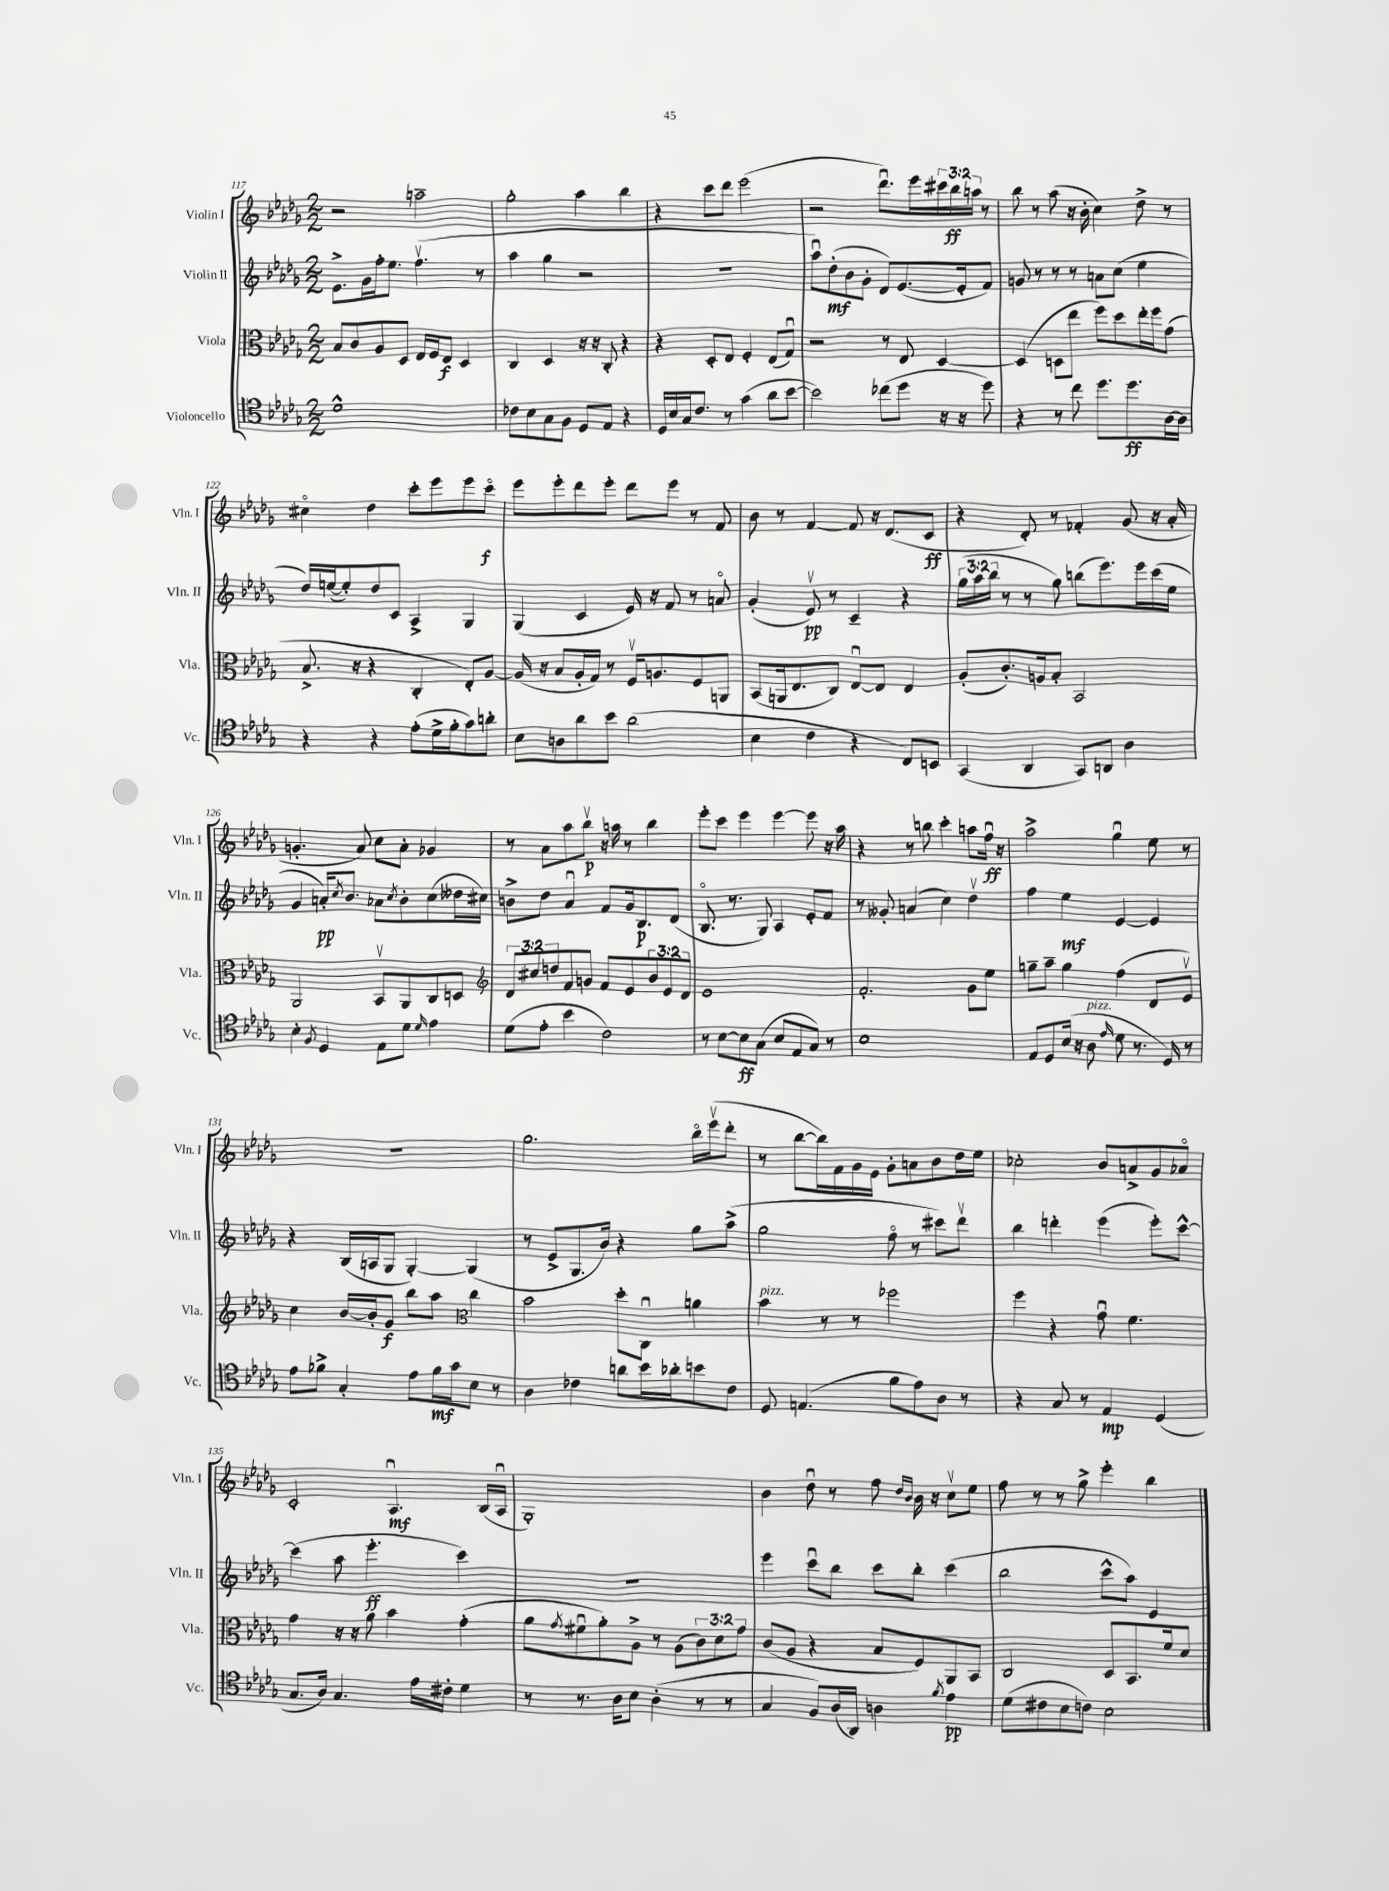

**kern	**dynam	**kern	**dynam	**kern	**dynam	**kern	**dynam
*part4	*part4	*part3	*part3	*part2	*part2	*part1	*part1
*staff4	*staff4	*staff3	*staff3	*staff2	*staff2	*staff1	*staff1
*I"Violoncello	*	*I"Viola	*	*I"Violin II	*	*I"Violin I	*
*I'Vc.	*	*I'Vla.	*	*I'Vln. II	*	*I'Vln. I	*
*clefC4	*	*clefC3	*	*clefG2	*	*clefG2	*
*k[b-e-a-d-g-]	*	*k[b-e-a-d-g-]	*	*k[b-e-a-d-g-]	*	*k[b-e-a-d-g-]	*
*M2/2	*	*M2/2	*	*M2/2	*	*M2/2	*
=117	=117	=117	=117	=117	=117	=117	=117
1d-^^	.	8B-/L	.	8.e-^\L	.	2r	.
.	.	8c/	.	.	.	.	.
.	.	.	.	16g-\L	.	.	.
.	.	8A-/	.	16ff'\J	.	.	.
.	.	.	.	8.ee-\J	.	.	.
.	.	8D-/J	.	.	.	.	.
.	.	16E-/LL	.	(4.ffv\	.	2aan~\	.
.	.	16F/J	.	.	.	.	.
.	.	8E-/J	f	.	.	.	.
.	.	4D-/	.	.	.	.	.
.	.	.	.	8r	.	.	.
=118	=118	=118	=118	=118	=118	=118	=118
8c-X\L	.	4C/	.	4aa-\	.	2gg-'\	.
8B-\	.	.	.	.	.	.	.
8G-\	.	4D-/	.	4gg-\	.	.	.
8F\J	.	.	.	.	.	.	.
8D-/L	.	16r	.	2r	.	4aa-\	.
.	.	16r	.	.	.	.	.
8E-/J	.	8C'/	.	.	.	.	.
4r	.	4r	.	.	.	4bb-\	.
=119	=119	=119	=119	=119	=119	=119	=119
16D-/LL	.	4r	.	1r	.	4r	.
16B-/	.	.	.	.	.	.	.
16G-/J	.	.	.	.	.	.	.
8.c/J	.	.	.	.	.	.	.
.	.	8D-'/L	.	.	.	8ccc\L	.
8r	.	8E-/J	.	.	.	8ddd-\J	.
(4g-\	.	4F'/	.	.	.	(2eee-\	.
8a-\L	.	(8E-/L	.	.	.	.	.
[8b-\J	.	8G-u/J)	.	.	.	.	.
=120	=120	=120	=120	=120	=120	=120	=120
2b-\])	.	2r	.	8aa-u\L)	.	2r	.
.	.	.	.	(8dd-'\	mf	.	.
.	.	.	.	8b-\	.	.	.
.	.	.	.	8g-'\J	.	.	.
(8cc-X\L	.	8r	.	8d-/L)	.	8.ddd-u\L)	.
8dd-\J	.	8E-/	.	([8.e-/	.	.	.
.	.	.	.	.	.	16eee-\L	.
16r	.	[4D-/	.	.	.	24ccc#X\	.
.	.	.	.	.	.	24bb-\	ff
16r	.	.	.	16e-'/k]	.	.	.
.	.	.	.	.	.	24aan\JJ	.
8dd-\)	.	.	.	8f/J)	.	8r	.
=121	=121	=121	=121	=121	=121	=121	=121
4r	.	(4D-/]	.	8gn/	.	8bb-\	.
.	.	.	.	8r	.	8r	.
8r	.	8Dn\L	.	8r	.	(8aa-\	.
8cc\	.	8ee-\J	.	8r	.	16r	.
.	.	.	.	.	.	16b-'\	.
8.dd-\L	.	8ff\L)	.	8an\L	.	4cc\)	.
.	.	8dd-\	.	(8cc\J	.	.	.
8.dd-\	ff	.	.	.	.	.	.
.	.	16ee-'\L	.	4ee-\	.	8dd-^\	.
.	.	16ff\J	.	.	.	.	.
[16A-\L	.	(8g-\J	.	.	.	8r	.
16A-\JJ]	.	.	.	.	.	.	.
!!LO:LB:g=z
=122	=122	=122	=122	=122	=122	=122	=122
4r	.	8.B-^/	.	16dd-/LL)	.	4cc#X\	.
.	.	.	.	([16een/J	.	.	.
.	.	.	.	8ee'/])	.	.	.
.	.	16r	.	.	.	.	.
4r	.	4r	.	8dd-/	.	4dd-\	.
.	.	.	.	8c/J	.	.	.
(8e-'\L	.	4C'/	.	4A-^/	.	8ccc'\L	.
16d-^\L	.	.	.	.	.	8eee-\	.
16f'\J	.	.	.	.	.	.	.
8g-\)	.	8E-'/L)	.	4G-/	.	8eee-\	.
8an'\J	.	[8A-/J	.	.	.	8ccc\J	f
=123	=123	=123	=123	=123	=123	=123	=123
8B-\L	.	(16A-/]	.	(4G-/	.	8eee-\L	.
.	.	16r	.	.	.	.	.
8An\	.	8B-/L	.	.	.	8eee-'\	.
8a-\	.	16A-'/L	.	4c/	.	8ddd-\	.
.	.	16G-/JJ)	.	.	.	.	.
8b-\J	.	8r	.	.	.	8eee-'\J	.
(2a-\	.	16Fv/KL	.	16e-/)	.	8ddd-\L	.
.	.	8.An/	.	16r	.	.	.
.	.	.	.	8f/	.	8eee-\J	.
.	.	8F/	.	8r	.	8r	.
.	.	8AAn/J	.	8an/	.	8f/	.
=124	=124	=124	=124	=124	=124	=124	=124
4B-\	.	(8BB-/L	.	(4g-'/	.	8b-\	.
.	.	16AAn/k	.	.	.	8r	.
.	.	8.E-/	.	.	.	.	.
4c\	.	.	.	8e-v/)	pp	[4f/	.
.	.	8C/J)	.	8r	.	.	.
4r	.	[8E-u/L	.	4c~/	.	8f/]	.
.	.	8E-/J]	.	.	.	16r	.
.	.	.	.	.	.	(8.d-/L	.
8C/L)	.	4E-/	.	4r	.	.	.
8BBn/J	.	.	.	.	.	8c/J	ff
=125	=125	=125	=125	=125	=125	=125	=125
(4GG-/	.	(8A-'/L	.	(24gg-\LL	.	4r	.
.	.	.	.	24aa-\	.	.	.
.	.	.	.	24bb-\JJ	.	.	.
.	.	8.c'/)	.	8r	.	.	.
4AA-/	.	.	.	8r	.	8d-'/)	.
.	.	16An/k	.	.	.	.	.
.	.	8B-'/J	.	8gg-\)	.	8r	.
8GG-/L)	.	2BB-/	.	(8bbn\L	.	4f-X'/	.
8AAn/J	.	.	.	8.eee-\)	.	.	.
4A-\	.	.	.	.	.	(8g-/	.
.	.	.	.	16eee-\L	.	.	.
.	.	.	.	(16ccc\	.	16r	.
.	.	.	.	16ee-\JJ	.	16a-'/	.
!!LO:LB:g=z
=126	=126	=126	=126	=126	=126	=126	=126
4B-'\	.	2AA-/	.	4g-/	.	4.gn'/	.
8qF/	.	.	.	.	.	.	.
4D-/	.	.	.	16an'/KL)	pp	.	.
.	.	.	.	8qcc/	.	.	.
.	.	.	.	8.b-/J	.	.	.
.	.	.	.	.	.	8a-/)	.
8E-\L	.	8BB-v/L	.	8a-X\L	.	8cc\L	.
.	.	.	.	8qcc/	.	.	.
8d-\J	.	8AA-/	.	8b-'\	.	8a-'\J	.
16qqd-/	.	.	.	.	.	.	.
4e-\	.	8C/	.	(8cc\	.	4g-X/	.
.	.	8Dn/J	.	16dd--X\L	.	.	.
.	.	.	.	16cc#X\JJ)	.	.	.
=127	=127	=127	=127	=127	=127	=127	=127
*	*	*clefG2	*	*	*	*	*
(8d-\L	.	12d-/L	.	8bn^\L	.	8r	.
.	.	12cc#X/	.	.	.	.	.
8e-'\J	.	.	.	8dd-\J	.	8a-\L	.
.	.	12ddn/	.	.	.	.	.
4b-\	.	8f/	.	4a-u/	.	8aa-\	.
.	.	8gn/J	.	.	.	8bb-v\J	p
2c\)	.	8f/L	.	8f/L	.	16r	.
.	.	.	.	.	.	16aan\	.
.	.	8e-/	.	16g-/k	.	8r	.
.	.	.	.	8.B-/	p	.	.
.	.	12b-/	.	.	.	4bb-\	.
.	.	12e-/	.	.	.	.	.
.	.	.	.	(8d-/J	.	.	.
.	.	12d-/J	.	.	.	.	.
=128	=128	=128	=128	=128	=128	=128	=128
8r	.	1e-	.	8.B-/	.	8eee-'\L	.
[8B-\L	.	.	.	.	.	8ccc\J	.
.	.	.	.	8.r	.	.	.
8B-\]	ff	.	.	.	.	4eee-\	.
(8G-\J	.	.	.	8G-/)	.	.	.
8B-/L	.	.	.	4A-/	.	[4eee-\	.
8E-/	.	.	.	.	.	.	.
8G-/J)	.	.	.	8e-'/L	.	8eee-\]	.
8r	.	.	.	8f/J	.	16r	.
.	.	.	.	.	.	16aa-\	.
=129	=129	=129	=129	=129	=129	=129	=129
1B-	.	2.f'/	.	8r	.	4r	.
.	.	.	.	8g--X'/	.	.	.
.	.	.	.	(4an/	.	8r	.
.	.	.	.	.	.	8bbn\	.
.	.	.	.	4cc\)	.	4ccc'\	.
.	.	8g-\L	.	4dd-v\	.	8aan\L	.
.	.	8ee-\J	.	.	.	16ffu\Jk	ff
.	.	.	.	.	.	16r	.
=130	=130	=130	=130	=130	=130	=130	=130
8E-/L	.	8ggn~\L	.	4ff\	.	2aa-^\	.
8D-/	.	8aa-~\J	.	.	.	.	.
(16B-/Jk	.	4gg\	.	4ee-\	mf	.	.
16r	.	.	.	.	.	.	.
!LO:TX:a:i:t=pizz.	!	!	!	!	!	!	!
8A-\	.	.	.	.	.	.	.
16qqe-/	.	.	.	.	.	.	.
8d-\	.	(4ff\	.	[4e-/	.	4gg-u\	.
8.r	.	.	.	.	.	.	.
.	.	8d-/L	.	4e-/]	.	8ee-\	.
16D-/)	.	.	.	.	.	.	.
8r	.	8e-v/J)	.	.	.	8r	.
!!LO:LB:g=z
=131	=131	=131	=131	=131	=131	=131	=131
8e-\L	.	4cc\	.	4r	.	1r	.
8f-X^\J	.	.	.	.	.	.	.
4G-'/	.	[16b-/LL	.	(16B-/LL	.	.	.
.	.	16b-'/J]	.	16An/J	.	.	.
.	.	8g-/J	f	8G-/J	.	.	.
8e-\L	.	8bb-\L	.	[4G-'/)	.	.	.
16f-\L	mf	8aa-\J	.	.	.	.	.
16g-\J	.	.	.	.	.	.	.
*	*	*clefC3	*	*	*	*	*
8B-\J	.	4cc\	.	(4G-/]	.	.	.
8r	.	.	.	.	.	.	.
=132	=132	=132	=132	=132	=132	=132	=132
4A-\	.	2b-\	.	8r	.	2.gg-\	.
.	.	.	.	8e-^/L	.	.	.
4c-X\	.	.	.	8.G-/	.	.	.
.	.	.	.	16b-/Jk)	.	.	.
8an\L	.	8dd-'\L	.	4r	.	.	.
16b-\L	.	8Cu\J	.	.	.	.	.
16a-X'\J	.	.	.	.	.	.	.
8bn\	.	4an\	.	8gg-\L	.	16bb-\LL	.
.	.	.	.	.	.	(16eee-v\J	.
8c-\J	.	.	.	(8aa-^\J	.	8ddd-'\J	.
=133	=133	=133	=133	=133	=133	=133	=133
!	!	!LO:TX:a:i:t=pizz.	!	!	!	!	!
8D-/	.	4b-\	.	2gg-\	.	8r	.
(4.En/	.	.	.	.	.	[8bb-\L	.
.	.	8r	.	.	.	16bb-\L])	.
.	.	.	.	.	.	16f\	.
.	.	8r	.	.	.	16g-\	.
.	.	.	.	.	.	16e-\JJ	.
8f\L	.	2ff-X\	.	8ff\	.	8g-'\L	.
8e-\)	.	.	.	8r	.	8an\	.
8A-\J	.	.	.	8ccc#X\L)	.	8b-\	.
8r	.	.	.	8ddd-v\J	.	16dd-\L	.
.	.	.	.	.	.	16ee-\JJ	.
=134	=134	=134	=134	=134	=134	=134	=134
4r	.	4ff\	.	4bb-\	.	2cc-X'\	.
8G-/	.	4r	.	4dddn'\	.	.	.
8r	.	.	.	.	.	.	.
4E-/	mp	8g-u\	.	(4eee-\	.	8b-/L	.
.	.	4.f\	.	.	.	8an^/	.
(4D-/	.	.	.	8eee-'\L)	.	8g-/	.
.	.	.	.	[8ccc^^\J	.	8a-X/J	.
!!LO:LB:g=z
=135	=135	=135	=135	=135	=135	=135	=135
8.G-/L	.	4g-\	.	(4ccc\]	.	2c'/	.
16A-/Jk)	.	.	.	.	.	.	.
4.G-/	.	16r	.	8aa-\	.	.	.
.	.	16r	.	.	.	.	.
.	.	8a-\	.	4.eee-'\	ff	.	.
.	.	4b-\	.	.	.	4.A-u/	mf
16e-\LL	.	.	.	.	.	.	.
16c#X'\JJ	.	.	.	.	.	.	.
4d-\	.	(4g-'\	.	4ccc\)	.	.	.
.	.	.	.	.	.	(16B-/LL	.
.	.	.	.	.	.	16A-u/JJ	.
=136	=136	=136	=136	=136	=136	=136	=136
8r	.	8a-\L	.	1r	.	1G-')	.
.	.	8qg-/	.	.	.	.	.
8.r	.	8f#Xu\	.	.	.	.	.
.	.	8a-'\)	.	.	.	.	.
16A-\KL	.	.	.	.	.	.	.
8B-\J	.	8A-^\J	.	.	.	.	.
(4A-'\	.	8r	.	.	.	.	.
.	.	(8A-\L	.	.	.	.	.
8r	.	12c\)	.	.	.	.	.
.	.	12d-\	.	.	.	.	.
8r	.	.	.	.	.	.	.
.	.	12g-\J	.	.	.	.	.
=137	=137	=137	=137	=137	=137	=137	=137
4G-/	.	(8c/L	.	4eee-\	.	4b-\	.
.	.	8A-/J	.	.	.	.	.
8F/L)	.	4r	.	8cccu\L	.	8dd-u\	.
(16A-/L	.	.	.	8bb-\J	.	8r	.
16AA-/JJ)	.	.	.	.	.	.	.
4An\	.	8B-/L	.	8ccc\L	.	8ff\	.
.	.	.	.	.	.	16qqdd-/LL	.
.	.	.	.	.	.	16qqb-/JJ	.
.	.	8F/)	.	8bb-'\J	.	16b-\	.
.	.	.	.	.	.	16r	.
8qf/	.	.	.	.	.	.	.
4e-\	pp	8AA-/	.	(4ccc\	.	8ccv\L	.
.	.	8BB-/J	.	.	.	8ee-\J	.
=138	=138	=138	=138	=138	=138	=138	=138
(8d-\L	.	2C/	.	2bb-\	.	8ff\	.
8c#X\	.	.	.	.	.	8r	.
8B-\	.	.	.	.	.	8r	.
8cn\J)	.	.	.	.	.	8gg-^\	.
2B-\	.	8D-/L	.	8ccc^^\L	.	4eee-'\	.
.	.	8.BB-/	.	8aa-\J)	.	.	.
.	.	.	.	4e-/	.	4bb-\	.
.	.	16f/k	.	.	.	.	.
.	.	8d-/J	.	.	.	.	.
==	==	==	==	==	==	==	==
*-	*-	*-	*-	*-	*-	*-	*-
